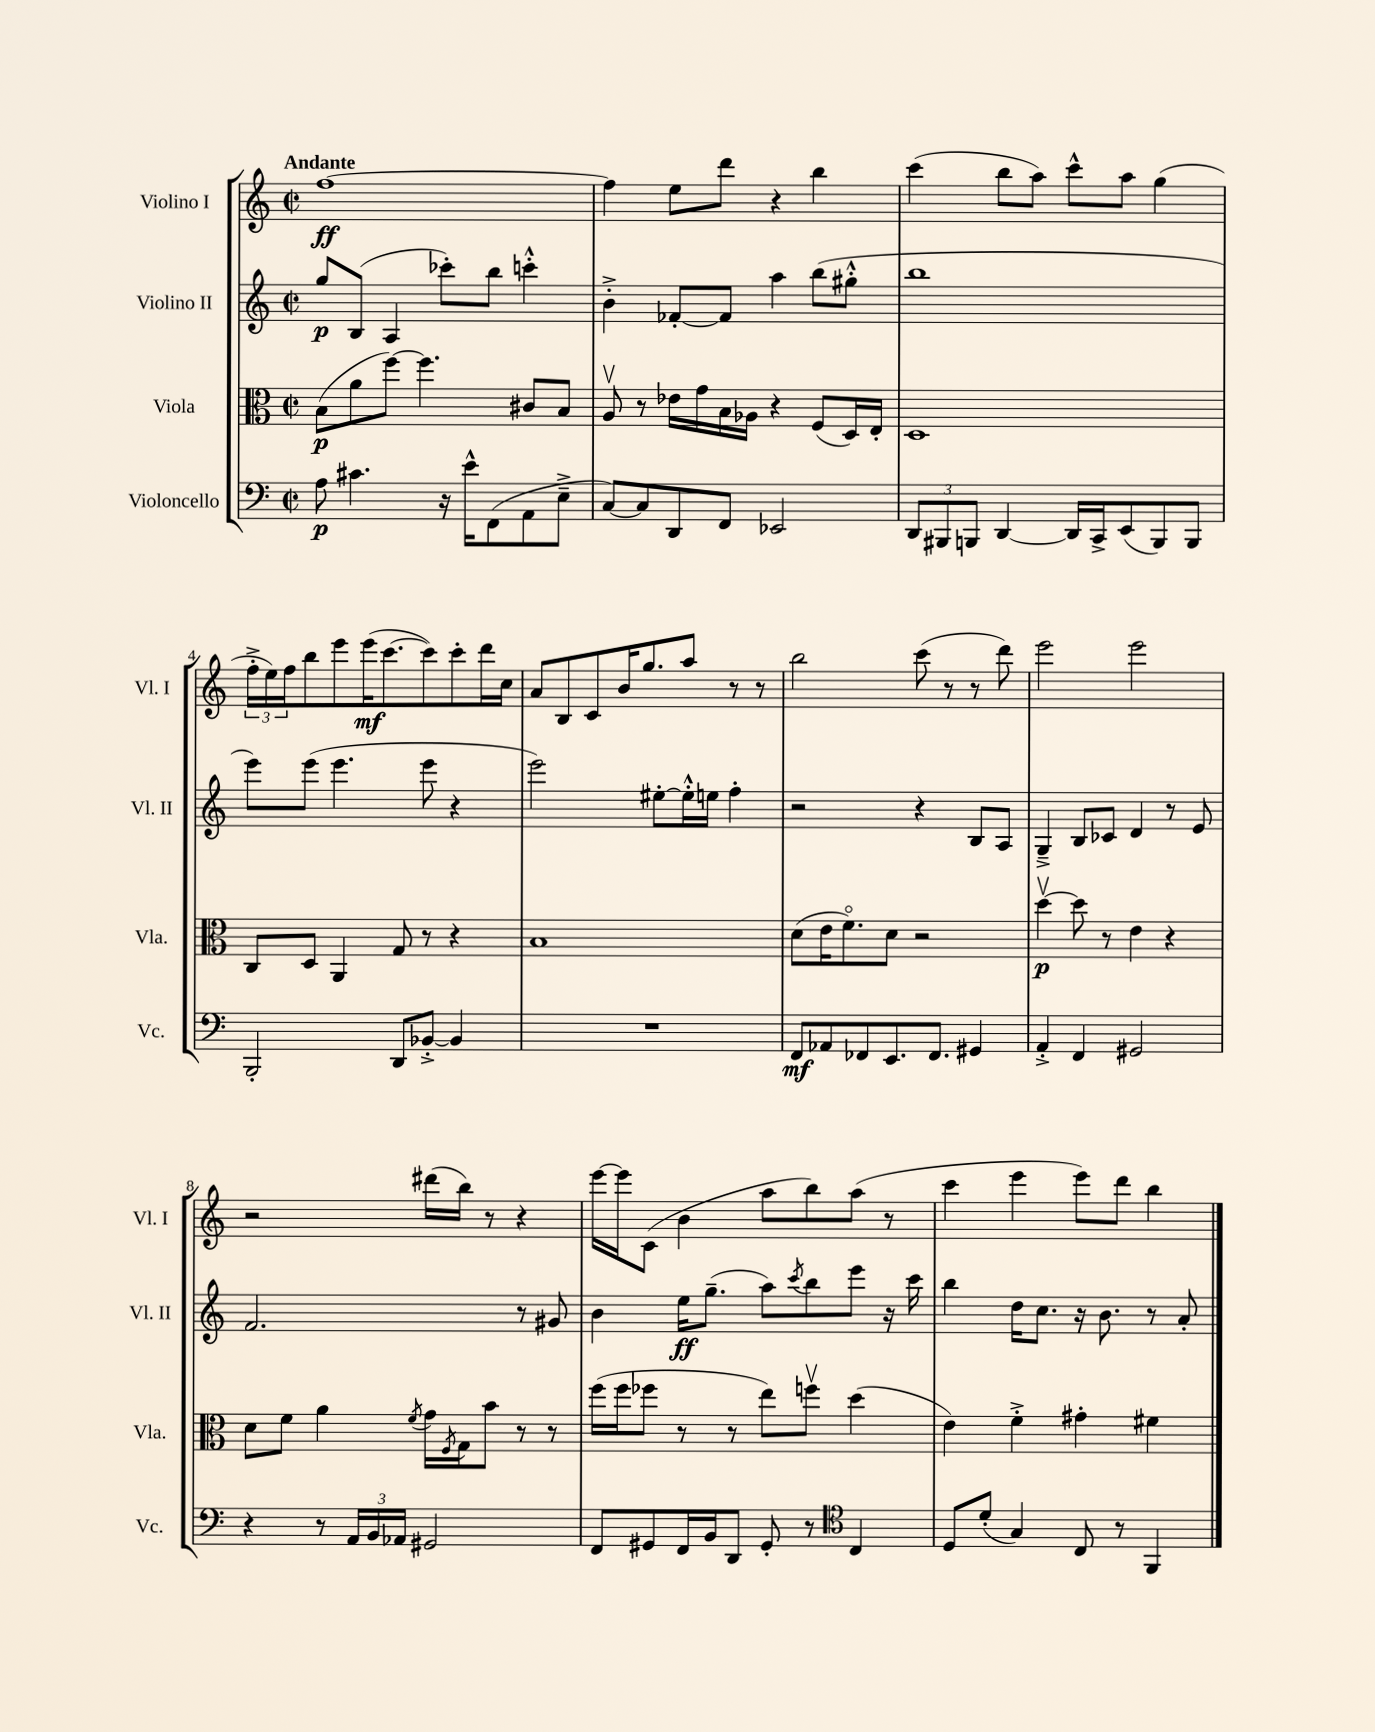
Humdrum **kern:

**kern	**dynam	**kern	**dynam	**kern	**dynam	**kern	**dynam
*part4	*part4	*part3	*part3	*part2	*part2	*part1	*part1
*staff4	*staff4	*staff3	*staff3	*staff2	*staff2	*staff1	*staff1
*I"Violoncello	*	*I"Viola	*	*I"Violino II	*	*I"Violino I	*
*I'Vc.	*	*I'Vla.	*	*I'Vl. II	*	*I'Vl. I	*
*clefF4	*	*clefC3	*	*clefG2	*	*clefG2	*
*k[]	*	*k[]	*	*k[]	*	*k[]	*
*M2/2	*	*M2/2	*	*M2/2	*	*M2/2	*
*met(c|)	*	*met(c|)	*	*met(c|)	*	*met(c|)	*
=1	=1	=1	=1	=1	=1	=1	=1
!	!	!	!	!	!	!LO:TX:a:B:t=Andante	!
8A\	p	(8B\L	p	8gg/L	p	[1ff	ff
4.c#X\	.	8a\	.	(8B/J	.	.	.
.	.	[8ff\J)	.	4A/	.	.	.
.	.	4.ff\]	.	.	.	.	.
16r	.	.	.	8ccc-X'\L)	.	.	.
16e^^\KL	.	.	.	.	.	.	.
(8FF\	.	.	.	8bb\J	.	.	.
8AA\	.	8c#X/L	.	4cccn'^^\	.	.	.
8E~^\J	.	8B/J	.	.	.	.	.
=2	=2	=2	=2	=2	=2	=2	=2
[8C/L)	.	8Av/	.	4b'^\	.	4ff\]	.
8C/]	.	8r	.	.	.	.	.
8DD/	.	16e-X\LL	.	[8f-X'/L	.	8ee\L	.
.	.	16g\	.	.	.	.	.
8FF/J	.	16B\	.	8f-/J]	.	8ddd\J	.
.	.	16A-X\JJ	.	.	.	.	.
2EE-X/	.	4r	.	4aa\	.	4r	.
.	.	(8F/L	.	(8bb\L	.	4bb\	.
.	.	16D/L)	.	8gg#X'^^\J	.	.	.
.	.	16E'/JJ	.	.	.	.	.
=3	=3	=3	=3	=3	=3	=3	=3
12DD/L	.	1D	.	1bb	.	(4ccc\	.
12BBB#X/	.	.	.	.	.	.	.
12BBBn/J	.	.	.	.	.	.	.
[4DD/	.	.	.	.	.	8bb\L	.
.	.	.	.	.	.	8aa\J)	.
16DD/LL]	.	.	.	.	.	8ccc^^\L	.
16CC^/J	.	.	.	.	.	.	.
(8EE/	.	.	.	.	.	8aa\J	.
8BBB/)	.	.	.	.	.	(4gg\	.
8BBB/J	.	.	.	.	.	.	.
!!LO:LB:g=z
=4	=4	=4	=4	=4	=4	=4	=4
2BBB'/	.	8C/L	.	8eee\L)	.	24ff'^\LL	.
.	.	.	.	.	.	24ee\)	.
.	.	.	.	.	.	24ff\J	.
.	.	8D/J	.	(8eee\J	.	8bb\	.
.	.	4AA/	.	4.eee\	.	8eee\	.
.	.	.	.	.	.	(16eee\K	mf
.	.	.	.	.	.	[8.ccc\	.
8DD/L	.	8G/	.	.	.	.	.
[8BB-X'^/J	.	8r	.	8eee\	.	8ccc\])	.
4BB-/]	.	4r	.	4r	.	8ccc'\	.
.	.	.	.	.	.	16ddd\L	.
.	.	.	.	.	.	16cc\JJ	.
=5	=5	=5	=5	=5	=5	=5	=5
1r	.	1B	.	2eee\)	.	8a/L	.
.	.	.	.	.	.	8B/	.
.	.	.	.	.	.	8c/	.
.	.	.	.	.	.	16b/K	.
.	.	.	.	.	.	8.gg/	.
.	.	.	.	[8ee#X'\L	.	.	.
.	.	.	.	16ee#'^^\L]	.	8aa/J	.
.	.	.	.	16een\JJ	.	.	.
.	.	.	.	4ff'\	.	8r	.
.	.	.	.	.	.	8r	.
=6	=6	=6	=6	=6	=6	=6	=6
8FF/L	mf	(8d\L	.	2r	.	2bb\	.
8AA-X/	.	16e\K	.	.	.	.	.
.	.	8.f\)	.	.	.	.	.
8FF-X/	.	.	.	.	.	.	.
8.EE/	.	8d\J	.	.	.	.	.
.	.	2r	.	4r	.	(8ccc\	.
8.FF-/J	.	.	.	.	.	.	.
.	.	.	.	.	.	8r	.
4GG#X/	.	.	.	8B/L	.	8r	.
.	.	.	.	8A/J	.	8ddd\)	.
=7	=7	=7	=7	=7	=7	=7	=7
4AA'^/	.	[4ddv\	p	4G~^/	.	2eee\	.
4FF/	.	8dd\]	.	8B/L	.	.	.
.	.	8r	.	8c-X/J	.	.	.
2GG#X/	.	4e\	.	4d/	.	2eee\	.
.	.	4r	.	8r	.	.	.
.	.	.	.	8e/	.	.	.
!!LO:LB:g=z
=8	=8	=8	=8	=8	=8	=8	=8
4r	.	8d\L	.	2.f/	.	2r	.
.	.	8f\J	.	.	.	.	.
8r	.	4a\	.	.	.	.	.
24AA/LL	.	.	.	.	.	.	.
24BB/	.	.	.	.	.	.	.
24AA-X/JJ	.	.	.	.	.	.	.
.	.	8qf/	.	.	.	.	.
2GG#X/	.	16g\LL	.	.	.	(16ddd#X\LL	.
.	.	8qF/	.	.	.	.	.
.	.	16G\J	.	.	.	16bb\JJ)	.
.	.	8b\J	.	.	.	8r	.
.	.	8r	.	8r	.	4r	.
.	.	8r	.	8g#X/	.	.	.
=9	=9	=9	=9	=9	=9	=9	=9
8FF/L	.	(16ff\LL	.	4b\	.	[16eee\LL	.
.	.	16ff\J	.	.	.	16eee\J]	.
8GG#X/	.	8ff-X\J	.	.	.	(8c\J	.
16FF/L	.	8r	.	16ee\KL	ff	4b\	.
16BB/J	.	.	.	(8.gg~\J	.	.	.
8DD/J	.	8r	.	.	.	.	.
8GG#'/	.	8ee\L)	.	8aa\L)	.	8aa\L	.
.	.	.	.	8qccc/	.	.	.
8r	.	8ffnv\J	.	8bb\	.	8bb\)	.
*clefC4	*	*	*	*	*	*	*
4C/	.	(4dd\	.	8eee\J	.	(8aa\J	.
.	.	.	.	16r	.	8r	.
.	.	.	.	16ccc\	.	.	.
=10	=10	=10	=10	=10	=10	=10	=10
8D/L	.	4e\)	.	4bb\	.	4ccc\	.
(8d'/J	.	.	.	.	.	.	.
4G/)	.	4f'^\	.	16dd\KL	.	4eee\	.
.	.	.	.	8.cc\J	.	.	.
8C/	.	4g#X'\	.	16r	.	8eee\L)	.
.	.	.	.	8.b\	.	.	.
8r	.	.	.	.	.	8ddd\J	.
4FF/	.	4f#X\	.	8r	.	4bb\	.
.	.	.	.	8a'/	.	.	.
==	==	==	==	==	==	==	==
*-	*-	*-	*-	*-	*-	*-	*-
